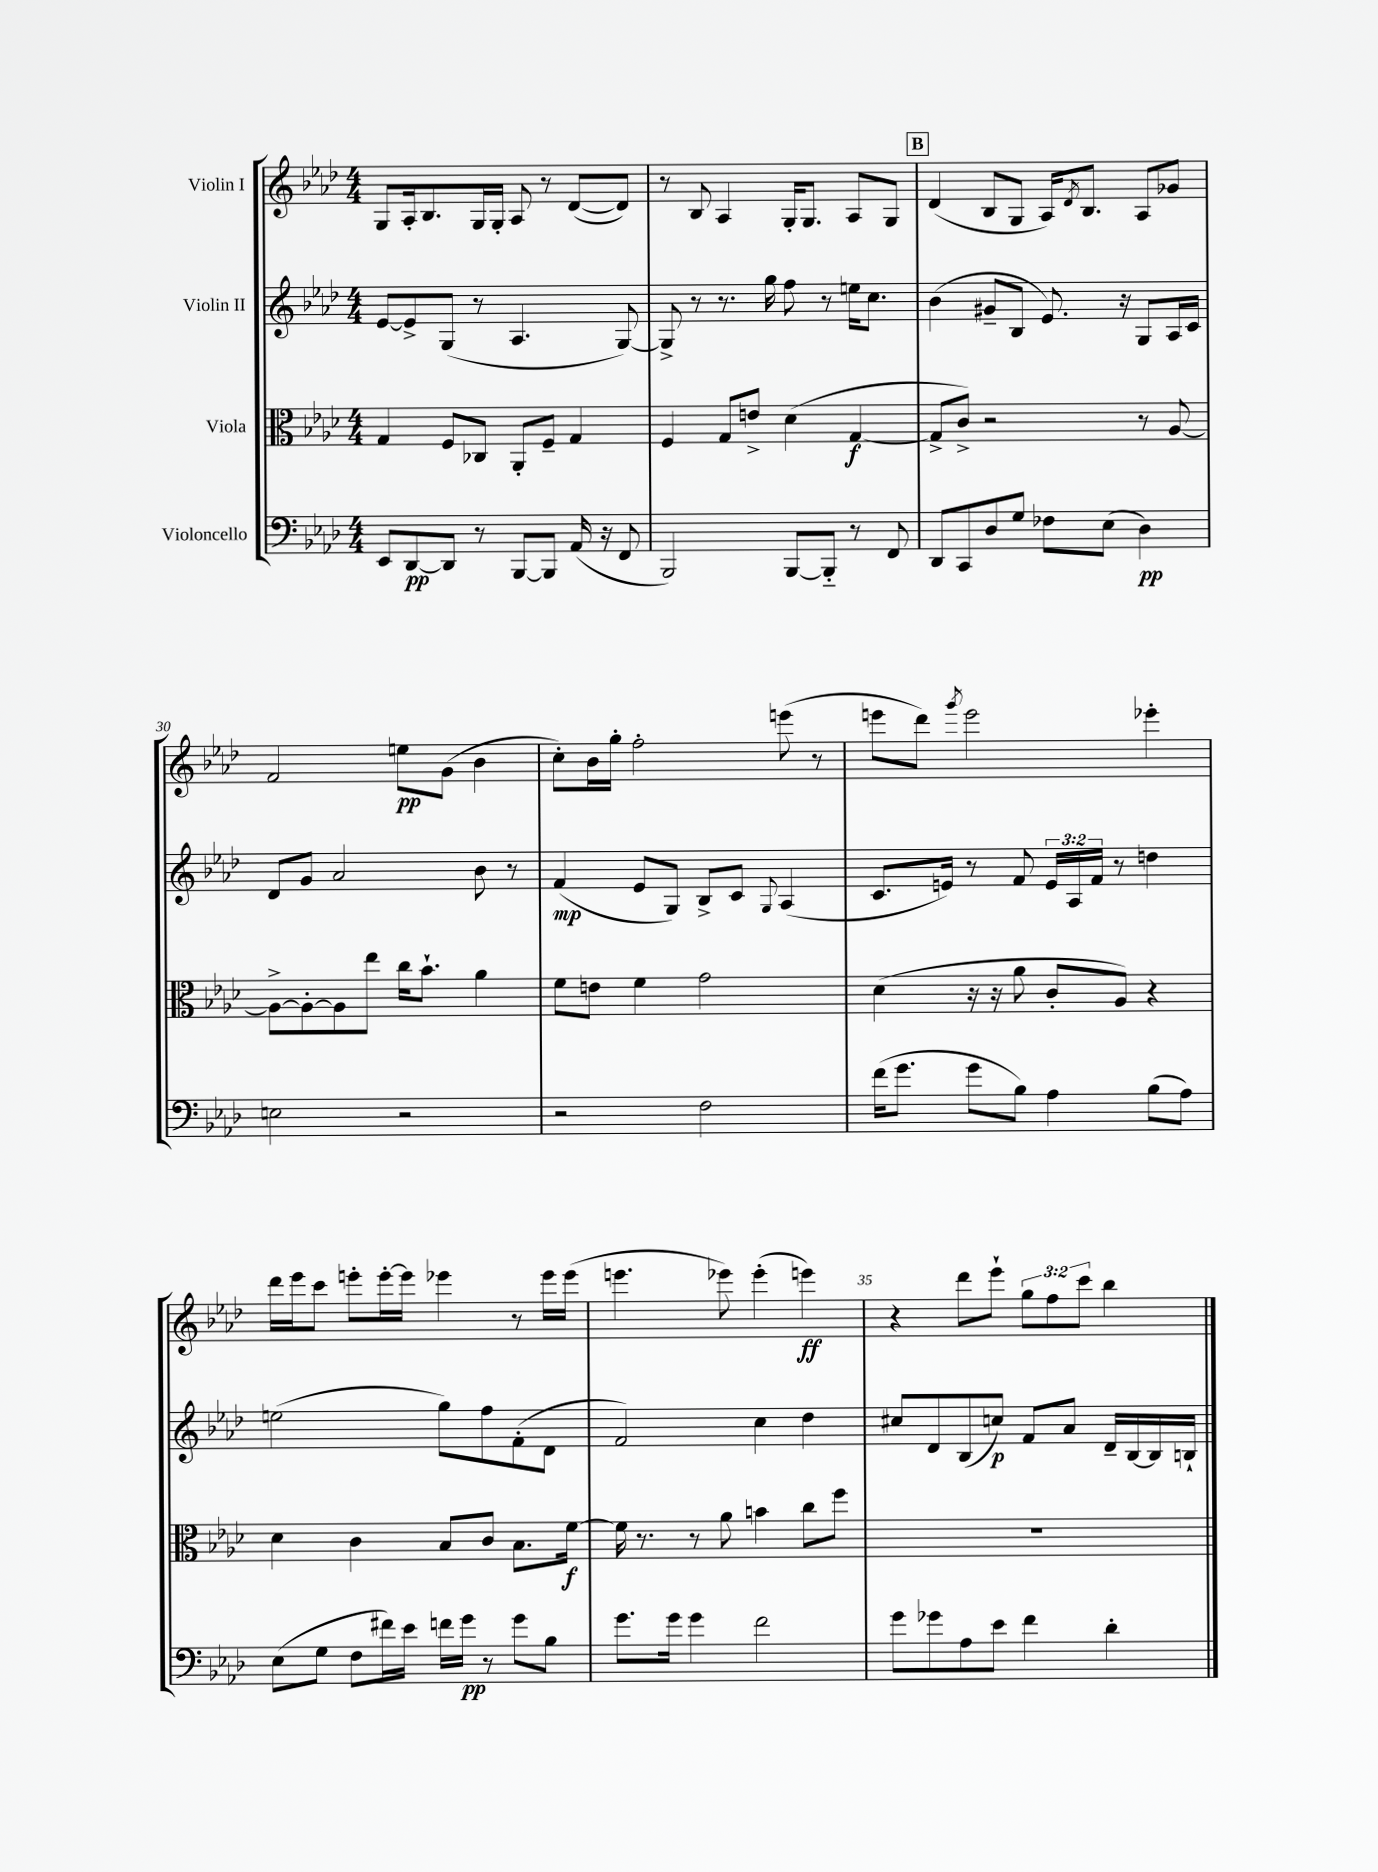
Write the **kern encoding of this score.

**kern	**kern	**kern	**kern
*staff4	*staff3	*staff2	*staff1
*clefF4	*clefC3	*clefG2	*clefG2
*k[b-e-a-d-]	*k[b-e-a-d-]	*k[b-e-a-d-]	*k[b-e-a-d-]
*M4/4	*M4/4	*M4/4	*M4/4
8EE-/L	4G/	[8e-/L	8G/L
[8DD-/	.	8e-^/]	16A-'/k
.	.	.	8.B-/
8DD-/]J	8F/L	(8G/J	.
8r	8C-/J	8r	16G/L
.	.	.	16G'/JJ
[8BBB-/L	8AA-'/L	4.A-/	8A-/
8BBB-/]J	8F~/J	.	8r
(16AA-/	4G/	.	([8d-/L
16r	.	.	.
8FF/	.	[8G/)	8d-/]J)
=	=	=	=
2BBB-/)	4F/	8G^/]	8r
.	.	8r	8B-/
.	8G/L	8.r	4A-/
.	8e^/J	.	.
.	.	16gg\	.
[8BBB-/L	(4d-\	8ff\	16G'/LK
.	.	.	8.G/J
8BBB-'~/]J	.	8r	.
8r	[4G/	16ee\LK	8A-/L
.	.	8.cc\J	.
8FF/	.	.	8G/J
=	=	=	=
8DD-/L	8G^/]L	(4b-\	(4d-/
8CC/	8c^/J)	.	.
8D-/	2r	8g#~/L	8B-/L
8G/J	.	8B-/J	8G/J
8F-\L	.	8.e-/)	16A-/LK)
.	.	.	8qd-/
.	.	.	8.B-/J
(8E-\J	.	.	.
.	.	16r	.
4D-\)	8r	8G/L	8A-/L
.	[8A-/	16A-/L	8g-/J
.	.	16c/JJ	.
=	=	=	=
2E\	8A-^\_L	8d-/L	2f/
.	8A-'\_	8g/J	.
.	8A-\]	2a-/	.
.	8ee-\J	.	.
2r	16cc\LK	.	8ee\L
.	8.b-`\J	.	.
.	.	.	(8g\J
.	4a-\	8b-\	4b-\
.	.	8r	.
=	=	=	=
2r	8f\L	(4f/	8cc'\L)
.	8e\J	.	16b-\L
.	.	.	16gg'\JJ
.	4f\	8e-/L	2ff'\
.	.	8G/J)	.
2F\	2g\	8B-^/L	.
.	.	8c/J	.
.	.	8qqG/	.
.	.	(4A-/	(8eee\
.	.	.	8r
=	=	=	=
(16f\LK	(4d-\	8.c/L	8eee\L
8.g\J	.	.	.
.	.	.	8ddd-\J)
.	.	16e/Jk)	.
.	.	.	8qggg/
8g\L	16r	8r	2eee\
.	16r	.	.
8B-\J)	8a-\	8f/	.
4A-\	8c'/L	24e/LL	.
.	.	24A-/	.
.	.	24f/JJ	.
.	8A-/J)	8r	.
(8B-\L	4r	4dd\	4eee-'\
8A-\J)	.	.	.
=	=	=	=
(8E-\L	4d-\	(2ee\	16ddd-\LL
.	.	.	16eee-\J
8G\J	.	.	8ccc\J
8F\L	4c\	.	8eee'\L
16f#\L)	.	.	[16eee'\L
16e-\JJ	.	.	16eee\]JJ
16f\LL	8B-/L	8gg\L)	4eee-\
16g\JJ	.	.	.
8r	8c/J	8ff\	.
8g\L	8.B-\L	(8f'\	8r
8B-\J	.	8d-\J	16eee-\LL
.	[16f\Jk	.	(16eee-\JJ
=	=	=	=
8.g\L	16f\]	2f/)	4.eee\
.	8.r	.	.
16g\Jk	.	.	.
4g\	8r	.	.
.	8a-\	.	8eee-\)
2f\	4b\	4cc\	(4eee-'\
.	8cc\L	4dd-\	4eee\)
.	8ff\J	.	.
=	=	=	=
8g\L	1r	8cc#/L	4r
8g-\	.	8d-/	.
8A-\	.	(8B-/	8ddd-\L
8e-\J	.	8cc/J)	8eee-`\J
4f\	.	8f/L	12gg\L
.	.	.	12ff\
.	.	8a-/J	.
.	.	.	12ccc\J
4d-'\	.	16d-~/LL	4bb-\
.	.	[16B-/	.
.	.	16B-/]	.
.	.	16B`/JJ	.
==	==	==	==
*-	*-	*-	*-
